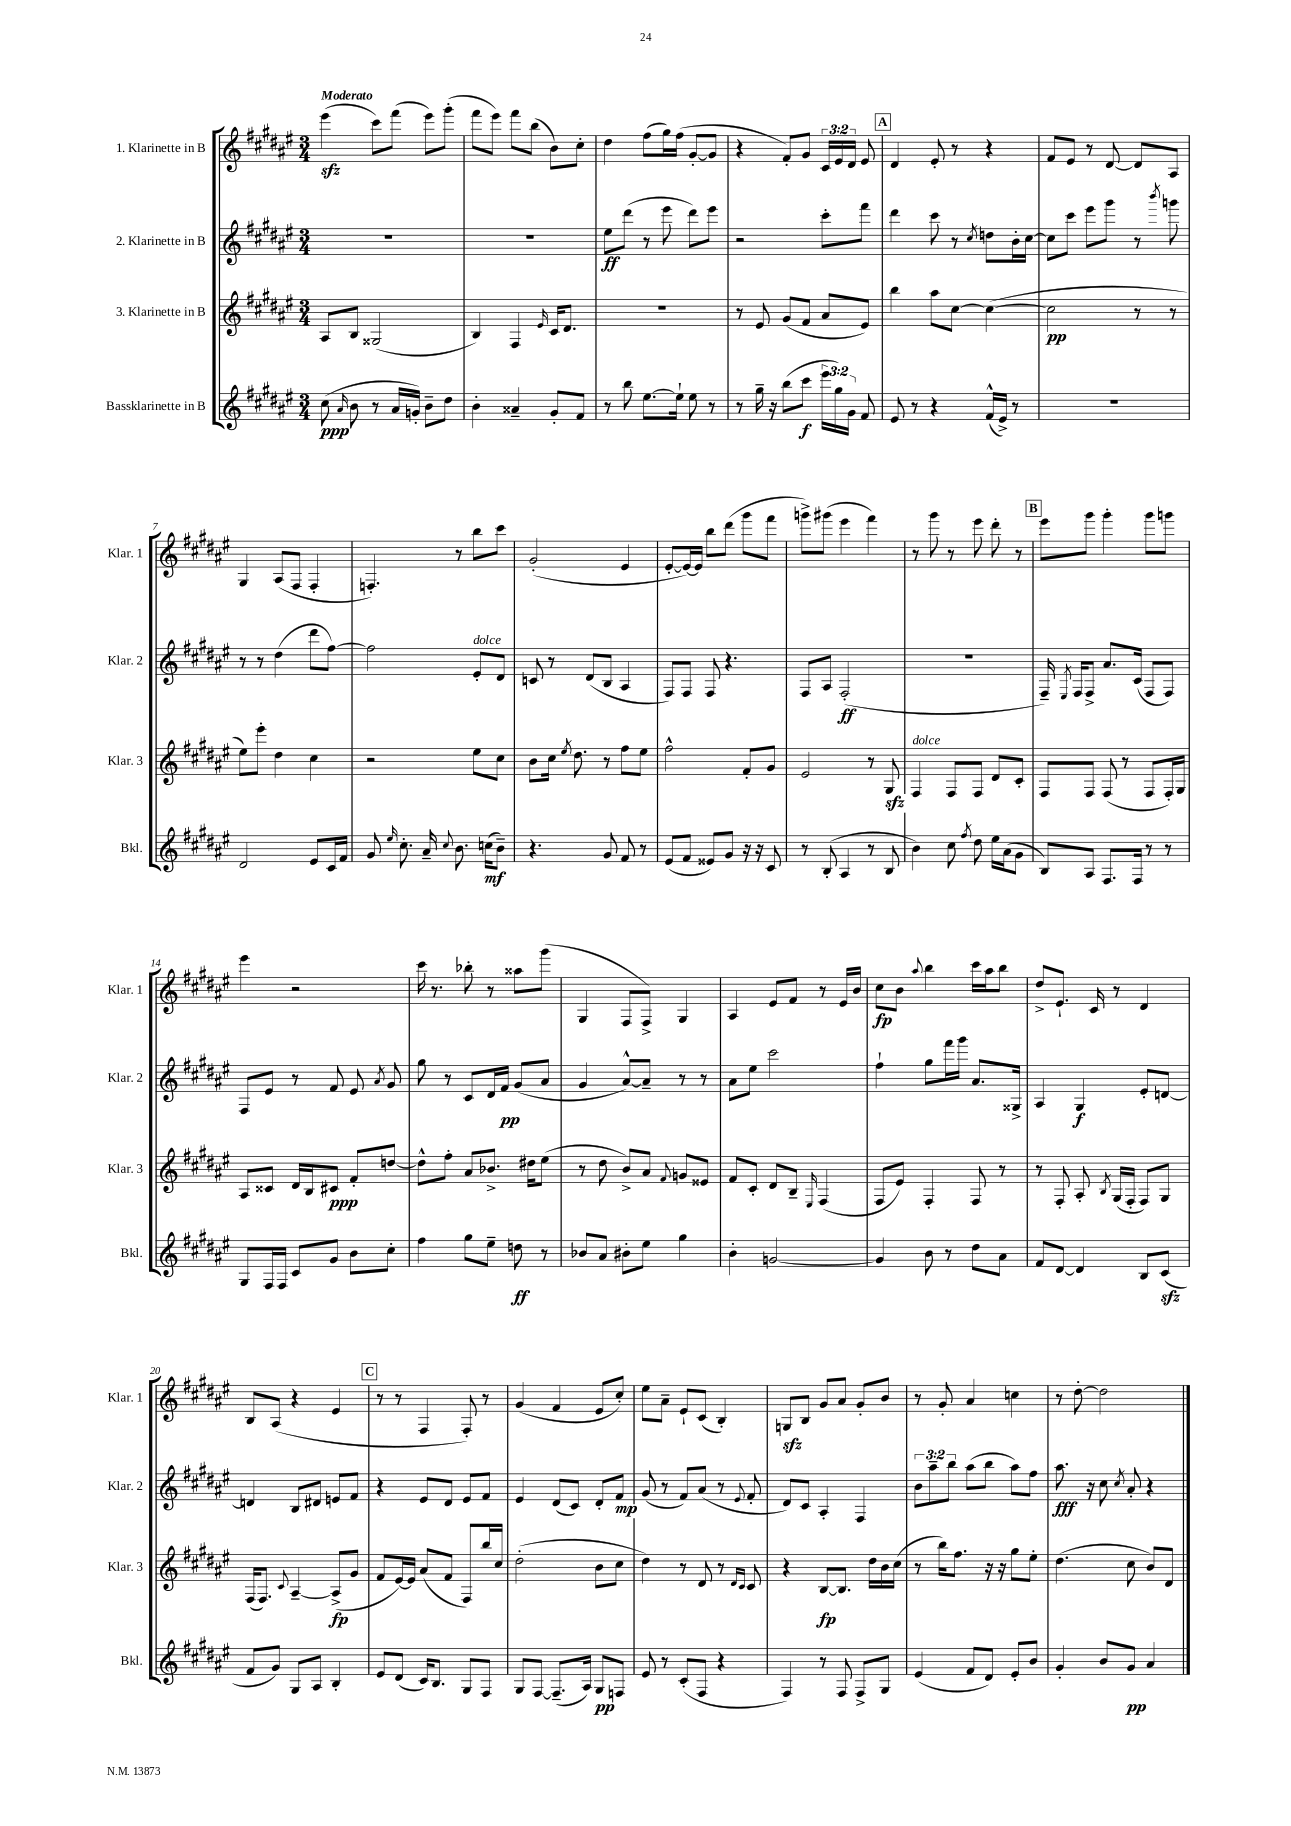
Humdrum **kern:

**kern	**kern	**kern	**kern
*staff4	*staff3	*staff2	*staff1
*clefG2	*clefG2	*clefG2	*clefG2
*k[f#c#g#d#a#e#]	*k[f#c#g#d#a#e#]	*k[f#c#g#d#a#e#]	*k[f#c#g#d#a#e#]
*M3/4	*M3/4	*M3/4	*M3/4
(8cc#	8A#	2.r	(4eee#
16qqa#	.	.	.
8b	8B	.	.
8r	(2G##	.	8ccc#)
16a#	.	.	(8fff#
16g')	.	.	.
8b~	.	.	8eee#)
8dd#	.	.	(8ggg#'
=	=	=	=
4b'	4B)	2.r	8fff#
.	.	.	8eee#)
4a##~	4F#	.	8fff#
.	.	.	(8bb
.	16qqe#	.	.
8g#'	16c#	.	8b)
.	8.d#	.	.
8f#	.	.	8cc#'
=	=	=	=
8r	2.r	8ee#	4dd#
8bb	.	(8ddd#	.
[8.ee#	.	8r	(8ff#
.	.	8eee#	16gg#)
16ee#`]	.	.	(16ff#
8ee#	.	8ddd#)	[8g#'
8r	.	8eee#	8g#]
=	=	=	=
8r	8r	2r	4r
16gg#~	8e#	.	.
16r	.	.	.
(8bb	(8g#	.	8f#')
8ccc#	8f#	.	8g#
24eee#	8a#	8ccc#'	24c#
24gg#)	.	.	24e#
24g#	.	.	24d#
8f#	8e#)	8fff#	8e#
=	=	=	=
8e#	4bb	4ddd#	4d#
8r	.	.	.
4r	8aa#	8ccc#	8e#'
.	[8cc#	8r	8r
.	.	8qcc#	.
(16f#^^	(4cc#_	8dd	4r
16e#^)	.	.	.
8r	.	16b'	.
.	.	[16cc#	.
=	=	=	=
2.r	2cc#]	8cc#]	8f#
.	.	8ccc#	8e#
.	.	8eee#	8r
.	.	8ggg#	[8d#
.	8r	8r	8d#]
.	.	8qbbb	.
.	8r	8ggg	8A#
=	=	=	=
2d#	8ee#)	8r	4G#
.	8eee#'	8r	.
.	4dd#	(4dd#	(8A#
.	.	.	8F#
8e#	4cc#	8ddd#	4F#'
16c#	.	[8ff#)	.
16f#	.	.	.
=	=	=	=
8g#	2r	2ff#]	4.F')
16qqee#	.	.	.
8.cc#'	.	.	.
16a#~	.	.	.
8qqcc#	.	.	.
8.b	.	.	8r
.	8ee#	8e#'	8bb
(16cc	.	.	.
8b~)	8cc#	8d#	8ccc#
=	=	=	=
4.r	8b	8c	(2g#'
.	16cc#	8r	.
.	8qee#	.	.
.	8.dd#	.	.
.	.	(8d#	.
8g#	8r	8B	.
8f#	8ff#	4A#	4e#
8r	8ee#	.	.
=	=	=	=
(8e#	2ff#^^	8F#)	[8e#'
8f#	.	8F#	16e#_)
.	.	.	16e#]
8e##)	.	8F#	8bb
8g#	.	4.r	(8ddd#
16r	8f#'	.	8ggg#
16r	.	.	.
8c#	8g#	.	8fff#
=	=	=	=
8r	2e#	8F#	8ggg^)
(8B'	.	8A#	(8ggg#
4A#	.	(2F#'	4eee#
8r	8r	.	4fff#)
8B	8G#	.	.
=	=	=	=
4b)	4F#	2.r	8r
.	.	.	8ggg#
8cc#	8F#	.	8r
8qff#	.	.	.
8dd#	8F#	.	8eee#
16ee#	8d#	.	8ddd#'
(16a#	.	.	.
8g#	8c#'	.	8r
=	=	=	=
8B)	8F#	16F#~)	8eee#
.	.	8qE#	.
.	.	16F#	.
8A#	8F#	8F#^	8ggg#
8.F#	(8F#	8.a#	4ggg#'
.	8r	.	.
16F#	.	(16c#	.
8r	8F#	8F#	8ggg#
8r	16F#')	8F#)	8ggg
.	16G#	.	.
=	=	=	=
8G#	8A#	8F#	4eee#
16F#	8c##	8e#	.
16F#	.	.	.
8c#	16d#	8r	2r
.	16B	.	.
8g#	8c#	8f#	.
8b	8f#'	8e#	.
.	.	8qa#	.
8cc#'	[8dd	8g#	.
=	=	=	=
4ff#	8dd^^]	8gg#	16ccc#
.	.	.	8.r
.	8ff#'	8r	.
8gg#	8a#	8c#	8bb-'
8ee#~	8.b-^	16d#	8r
.	.	16f#	.
8dd	.	(8g#	8aa##
.	16dd#	.	.
8r	(8ee#	8a#	(8ggg#
=	=	=	=
8b-	8r	4g#	4G#
8a#	8dd#	.	.
8b#'	8b^)	[8a#^^)	8F#
8ee#	8a#	8a#~]	8F#^)
.	8qqf#	.	.
4gg#	8g	8r	4G#
.	8e##	8r	.
=	=	=	=
4b'	8f#	8a#	4A#
.	8c#'	8ee#	.
[2g	8d#	2ccc#	8e#
.	8B~	.	8f#
.	16qqE#	.	.
.	(4F#	.	8r
.	.	.	16e#
.	.	.	16b
=	=	=	=
4g]	8F#	4ff#`	8cc#
.	8e#)	.	8b
.	.	.	8qqaa#
8b	4F#'	8gg#	4bb
8r	.	16fff#	.
.	.	16ggg#	.
8dd#	8F#	8.a#	16ccc#
.	.	.	16aa#
8a#	8r	.	8bb
.	.	16G##^	.
=	=	=	=
8f#	8r	4A#	8dd#^
[8d#	8F#'	.	8.e#`
4d#]	8A#'	4G#	.
.	.	.	16c#
.	8qB	.	.
.	(16G#	.	8r
.	16F#'	.	.
8B	8F#)	8e#'	4d#
(8c#	8G#	[8d	.
=	=	=	=
8f#	(16F#	4d]	8B
.	8.F#)	.	.
8g#)	.	.	(8A#
.	8qqc#	.	.
8G#	[4A#~	8B	4r
8A#	.	8d#	.
4B'	(8A#^]	8e	4e#
.	8g#	8f#	.
=	=	=	=
8e#	8f#	4r	8r
(8d#	[16e#)	.	8r
.	16e#]	.	.
16c#)	(8a#	8e#	4F#
8.B	.	.	.
.	8f#	8d#	.
8G#	8F#)	8e#	8F#')
8F#	16bb	8f#	8r
.	16cc#	.	.
=	=	=	=
8G#	(2dd#'	4e#	(4g#
[8F#	.	.	.
(8.F#~]	.	(8d#	4f#
.	.	8c#)	.
16A#)	.	.	.
8G#	8b	8d#'	8e#
8F	8cc#	8f#	8cc#')
=	=	=	=
8e#	4dd#)	(8g#	8ee#
8r	.	8r	8a#~
(8c#'	8r	8f#)	8e#`
8F#	8d#	(8a#	(8c#
4r	8r	8r	4B')
.	16qqd#	.	.
.	16qqc#	8qqe#	.
.	8c#	8f#'	.
=	=	=	=
4F#)	4r	8d#)	8G
.	.	8c#	8B
8r	[8B	4A#'	8g#
8F#	8.B]	.	8a#
8F#^	.	4F#	8g#'
.	16dd#	.	.
8G#	16b	.	8b
.	(16cc#	.	.
=	=	=	=
(4e#	8r	12b	8r
.	.	12aa#~	.
.	16bb)	.	8g#'
.	.	12bb	.
.	8.ff#	.	.
8f#	.	(8aa#	4a#
8d#)	16r	8bb	.
.	16r	.	.
8e#'	8gg#	8aa#)	4cc
8b	8ee#'	8ff#	.
=	=	=	=
4g#'	(4.dd#	8.aa#	8r
.	.	.	[8dd#'
.	.	16r	.
8b	.	8cc#	2dd#]
.	.	8qcc#	.
8g#	8cc#	8a#'	.
4a#	8b)	4r	.
.	8d#	.	.
==	==	==	==
*-	*-	*-	*-
